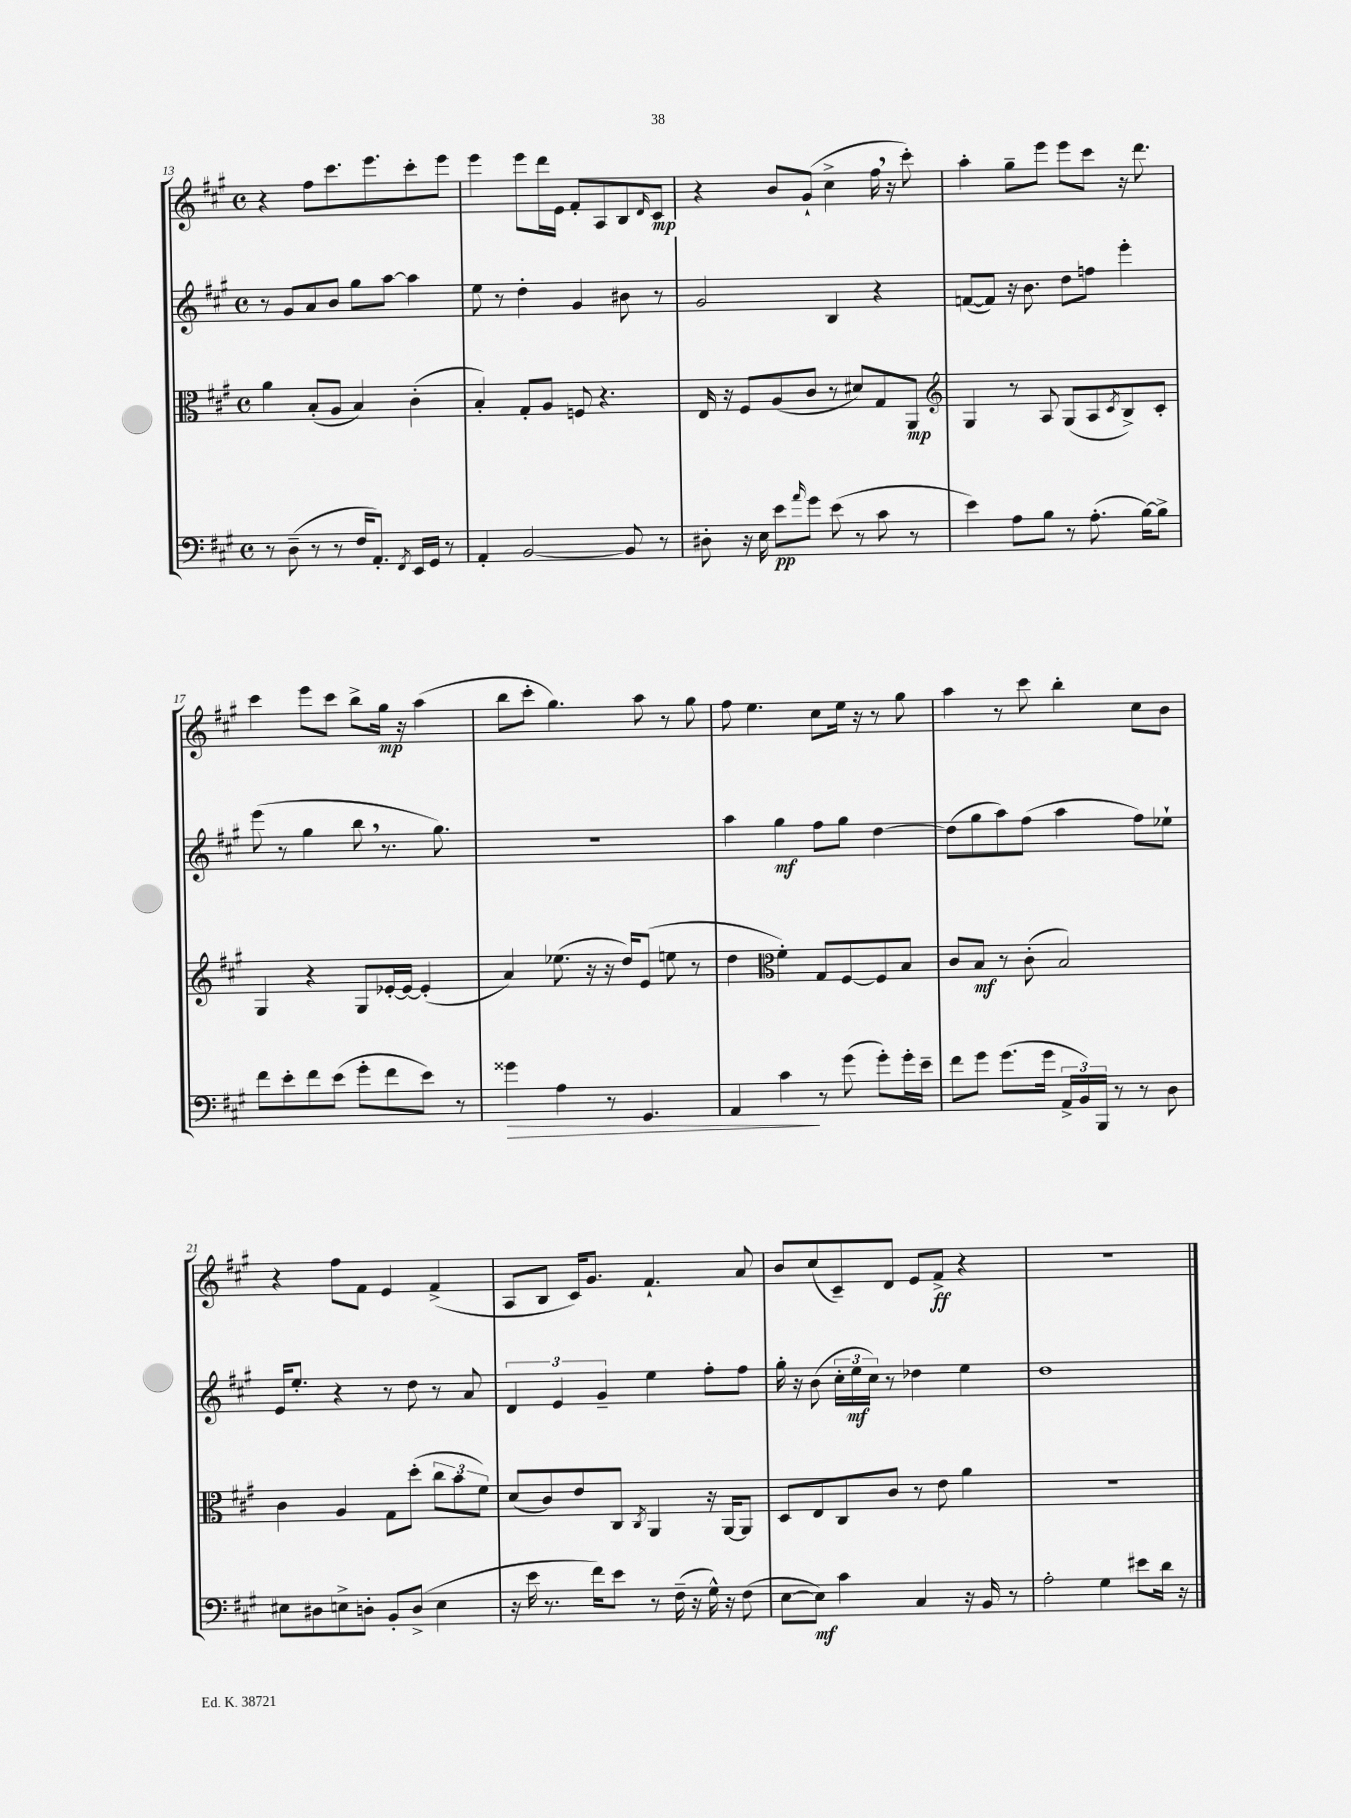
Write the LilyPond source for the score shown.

<<
\new StaffGroup <<
\new Staff = "s0" {
    \clef treble \key a \major \defaultTimeSignature \time 4/4
    r4 fis''8 cis'''8. e'''8. cis'''8-. e'''8 |
    e'''4 e'''8 d'''16 e'16 fis'8-. a8 b8 \grace { d'16 } cis'8\mp |
    r4 b'8 gis'8-!( cis''4-> fis''16 \breathe r16 cis'''8-.) |
    a''4-. gis''8-- e'''8 e'''8 cis'''8 r16 d'''8. |
    cis'''4 e'''8 cis'''8 b''8-> gis''16\mp r16 a''4( |
    b''8 cis'''8-. gis''4.) a''8 r8 gis''8 |
    fis''8 e''4. cis''8 e''16 r16 r8 gis''8 |
    a''4 r8 cis'''8 b''4-. cis''8 b'8 |
    r4 fis''8 fis'8 e'4 fis'4->( |
    a8 b8 cis'16) gis'8. fis'4.-! a'8 |
    b'8 cis''8( cis'8--) d'8 e'8 fis'8->\ff r4 |
    r1 \bar "|." |
}
\new Staff = "s1" {
    \clef treble \key a \major \defaultTimeSignature \time 4/4
    r8 gis'8 a'8 b'8 gis''8 a''8~ a''4 |
    e''8 r8 d''4-. gis'4 bis'8 r8 |
    gis'2 b4 r4 |
    f'8~( f'8) r16 b'8. d''8 f''8 e'''4-. |
    e'''8( r8 gis''4 b''8 \breathe r8. gis''8.) |
    R1 |
    a''4 gis''4\mf fis''8 gis''8 d''4~ |
    d''8( gis''8 a''8) fis''8( a''4 fis''8) ees''8-! |
    e'16 e''8.-. r4 r8 d''8 r8 a'8 |
    \tuplet 3/2 { d'4 e'4 gis'4-- } e''4 fis''8-. fis''8 |
    gis''16-. r16 b'8( \tuplet 3/2 { cis''16-. e''16\mf cis''16) } r8 des''4 e''4 |
    d''1 \bar "|." |
}
\new Staff = "s2" {
    \clef alto \key a \major \defaultTimeSignature \time 4/4
    a'4 b8-.( a8 b4) cis'4-.( |
    b4-.) gis8-. a8 f8 r4. |
    e16 r16 fis8 a8( cis'8 r8 dis'8) gis8 a,8\mp |
    \clef treble gis4 r8 a8 gis8( a8 \acciaccatura { cis'8 } b8->) cis'8-. |
    gis4 r4 gis8 ees'16~-. ees'16~ ees'4-.( |
    a'4) ees''8.( r16 r16 d''16) e'8( e''8 r8 |
    d''4 \clef alto fis'4-.) gis8 fis8~ fis8 b8 |
    cis'8 b8\mf r8 cis'8-.( b2) |
    cis'4 a4 gis8 d''8-.( \tuplet 3/2 { cis''8 b'8 fis'8) } |
    d'8( cis'8) e'8 cis8 \acciaccatura { cis8 } a,4 r16 a,16~ a,8 |
    d8 e8 cis8 cis'8 r8 e'8 a'4 |
    R1 \bar "|." |
}
\new Staff = "s3" {
    \clef bass \key a \major \defaultTimeSignature \time 4/4
    r8 d8--( r8 r8 fis16 a,8.-.) \acciaccatura { fis,8 } e,16 gis,16 r8 |
    a,4-. b,2~ b,8 r8 |
    dis8-. r16 e16 e'8\pp \grace { a'16 } gis'8 e'8( r8 cis'8 r8 |
    e'4) a8 b8 r8 a8.-.( b16~) b8-> |
    fis'8 e'8-. fis'8 e'8( gis'8-. fis'8 e'8) r8 |
    gisis'4\> a4 r8 gis,4. |
    a,4 cis'4\! r8 gis'8( gis'8-.) gis'16-. e'16-- |
    fis'8 gis'8 gis'8.( gis'16 \tuplet 3/2 { a,16-> b,16) b,,16 } r8 r8 d8 |
    eis8 dis8 e8-> d8-. b,8-. d8->( e4 |
    r16 e'16 r8. fis'16) e'8 r8 fis16--( r16 gis16-^) r16 fis8( |
    e8~ e8\mf) cis'4 cis4 r16 b,16 r8 |
    a2-. gis4 eis'8 d'16 r16 \bar "|." |
}
>>
>>
\layout { \context { \Score currentBarNumber = #13 } }
